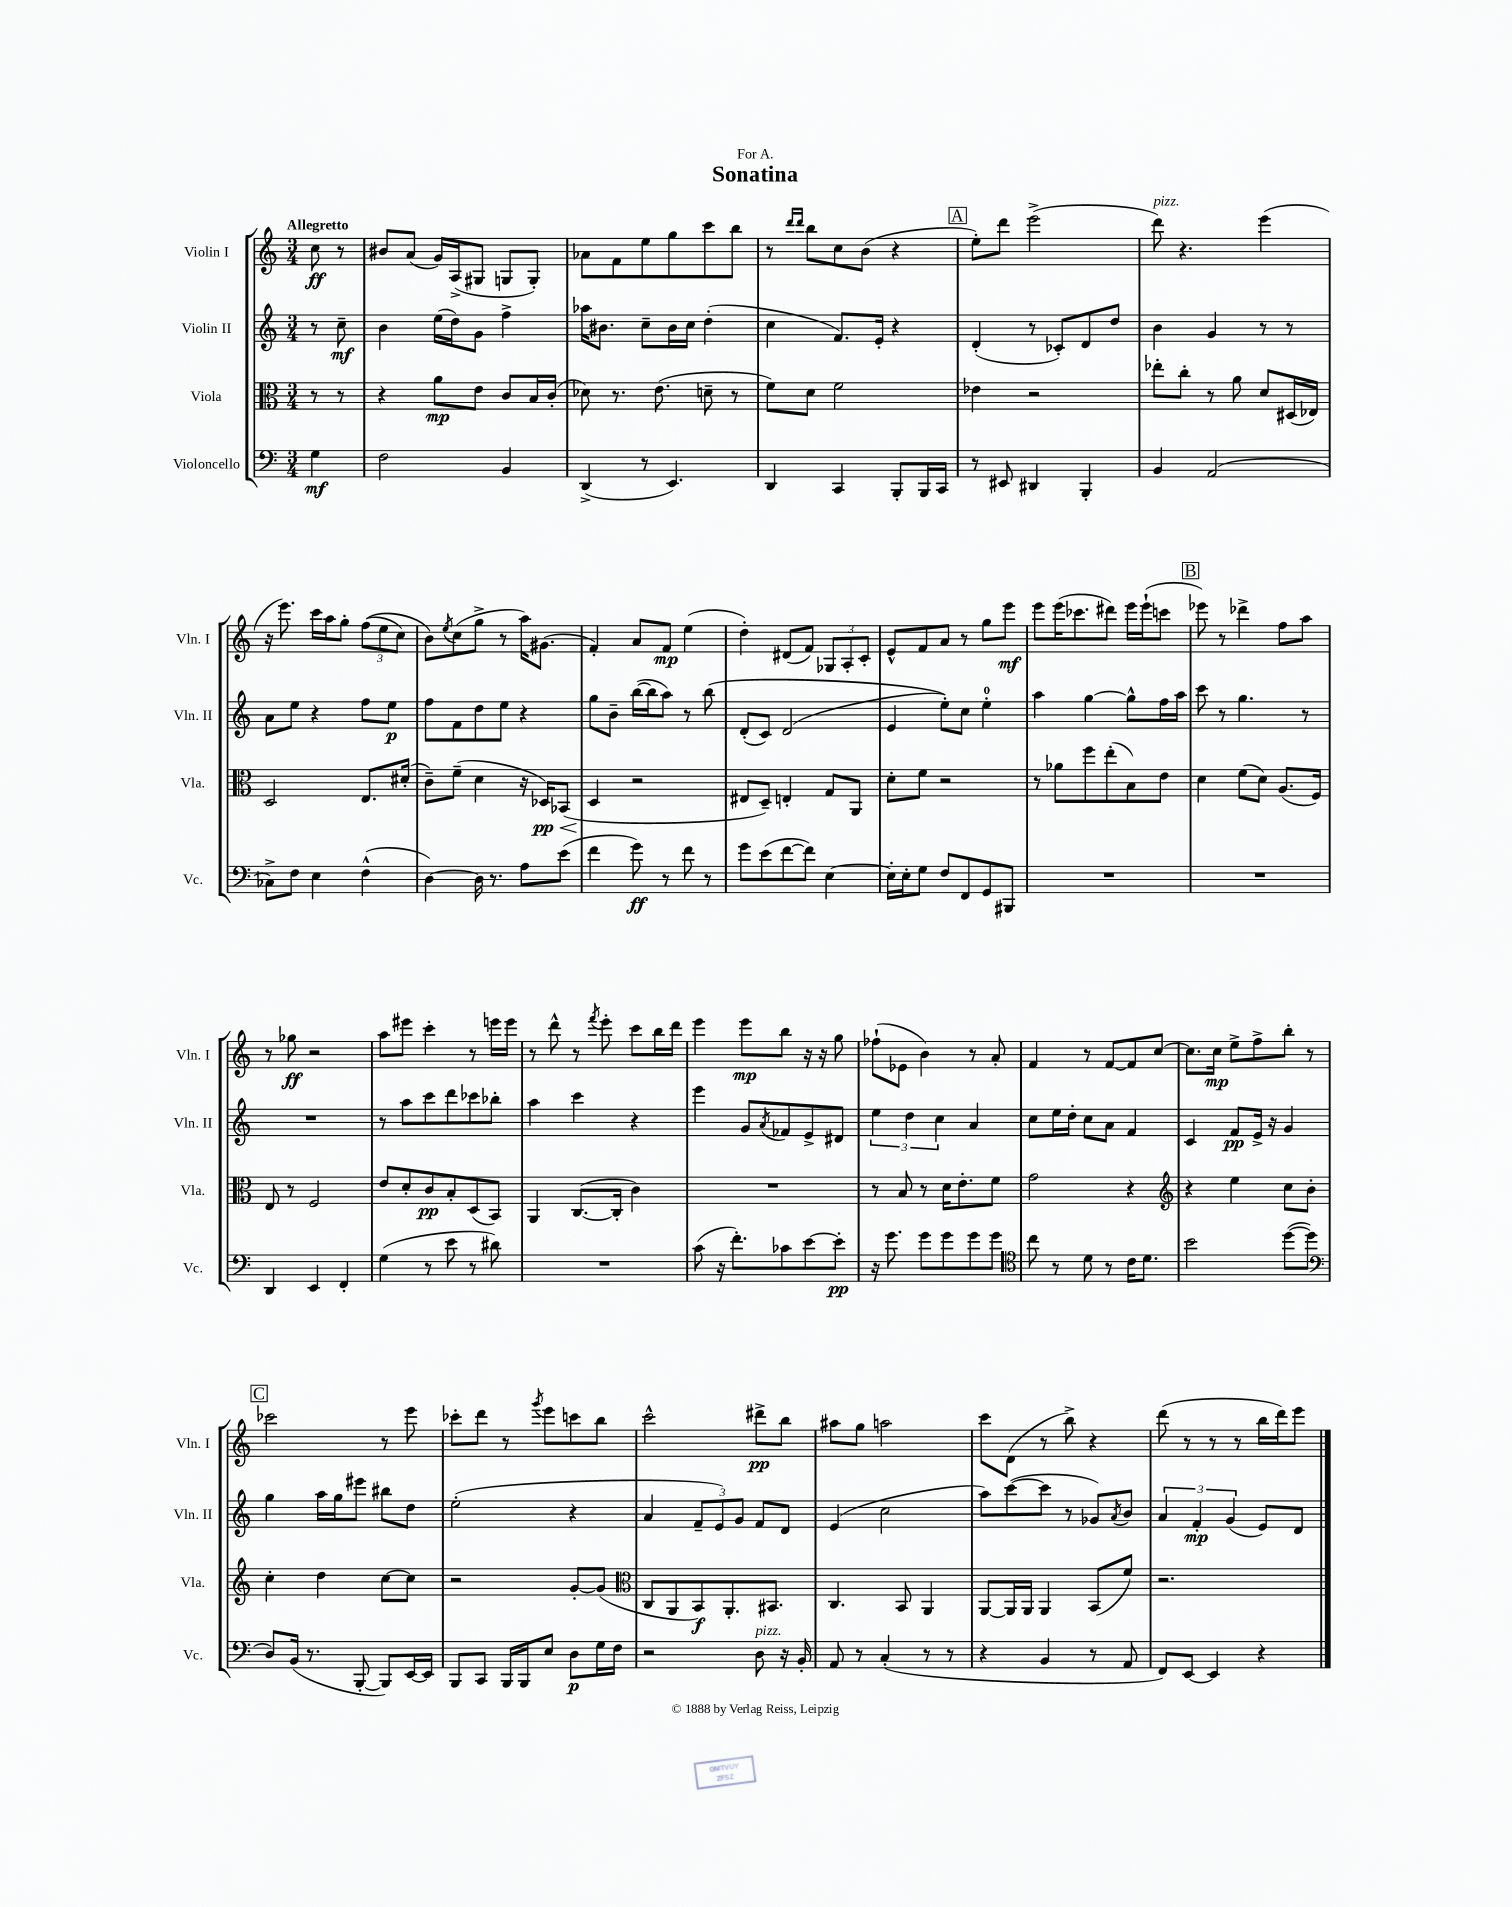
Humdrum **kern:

**kern	**kern	**kern	**kern
*staff4	*staff3	*staff2	*staff1
*clefF4	*clefC3	*clefG2	*clefG2
*k[]	*k[]	*k[]	*k[]
*M3/4	*M3/4	*M3/4	*M3/4
4G\	8r	8r	8cc\
.	8r	8cc~\	8r
=	=	=	=
2F\	4r	4b\	8b#/L
.	.	.	(8a/J
.	8a\L	(16ee\LL	16g/LL)
.	.	16dd\J)	(16A^/J
.	8e\J	8g\J	8G#/J
4BB/	8c/L	4ff^\	8G/L
.	16B/L	.	8G'/J)
.	(16c'/JJ	.	.
=	=	=	=
(4DD^/	8d-\)	16aa-\LK	8a-\L
.	.	8.b#\J	.
.	8.r	.	8f\
8r	.	8cc~\L	8ee\
.	(8.e\	.	.
4.EE/)	.	16b#\L	8gg\
.	.	16cc\JJ	.
.	8d~\	(4dd'\	8ccc\
.	8r	.	8bb\J
=	=	=	=
4DD/	8f\L)	4cc\	8r
.	.	.	16qqddd/LL
.	.	.	16qqddd/JJ
.	8d\J	.	8bb\L
4CC/	2f\	8.f/L)	8cc\
.	.	.	(8b\J
.	.	16e'/Jk	.
8BBB'/L	.	4r	4r
16BBB/L	.	.	.
16CC/JJ	.	.	.
=	=	=	=
8r	4e-\	(4d'/	8ee'\L)
8EE#/	.	.	8ddd\J
4DD#/	2r	8r	(2eee^\
.	.	8c-'/L)	.
4BBB'/	.	8d/	.
.	.	8dd/J	.
=	=	=	=
4BB/	8ee-'\L	4b\	8ddd\)
.	8cc'\J	.	4.r
(2AA/	8r	4g/	.
.	8a\	.	.
.	8d/L	8r	(4eee\
.	(16D#/L	8r	.
.	16E-/JJ)	.	.
=	=	=	=
8C-^\L)	2D/	8a\L	16r
.	.	.	8.eee\)
8F\J	.	8ee\J	.
4E\	.	4r	16ccc\LL
.	.	.	16aa\J
.	.	.	8gg'\J
(4F^^\	8.E/L	8ff\L	&((12ff\L
.	.	.	12ee\
.	.	8ee\J	.
.	.	.	12cc\J)
.	(16d#'/Jk	.	.
=	=	=	=
[4D\)	8c~\L)	8ff\L	8b\L&)
.	.	.	8qee/
.	(8f~\J	8f\	(8cc\
16D\]	4d\	8dd\	8gg^\J
8.r	.	.	.
.	.	8ee\J	8r
8A\L	16r	4r	16aa\LK)
.	16D-/LK)	.	(8.g#\J
(8e\J	(8BB-/J	.	.
=	=	=	=
4f\	4D/	8gg\L	4f'/)
.	.	8b~\J	.
8g\)	2r	([16bb\LL	8a/L
.	.	16bb\]J	.
8r	.	8aa\J)	8f/J
8f\	.	8r	(4ee\
8r	.	&(8bb\	.
=	=	=	=
8g\L	8E#/L	(8d'/L	4dd'\)
(8e\	8D~/J)	8c/J)	.
[8f\	4E'/	(2d/	(8d#/L
8f\]J)	.	.	8f/J)
[4E\	8G/L	.	12G-/L
.	.	.	12A'/
.	8AA/J	.	.
.	.	.	12c'/J
=	=	=	=
16E'\]LL	8d'\L	4e/	8e^^/L
16E'\J	.	.	.
8G\J	8f\J	.	8f/
8F/L	2r	8ee'\L)&)	8a/J
8FF/	.	8cc\J	8r
8GG/	.	4ee'\	8gg\L
8BBB#/J	.	.	8eee\J
=	=	=	=
2.r	8r	4aa\	8eee\L
.	8a-\L	.	(16eee\K
.	.	.	8.ccc-\
.	8ff\	[4gg\	.
.	(8ee'\	.	8ddd#\J)
.	8B\)	8gg^^\]L	16eee\LL
.	.	.	(16eee`\J
.	8e\J	16ff\L	8ccc\J
.	.	16aa\JJ	.
=	=	=	=
2.r	4d\	8ccc\	8eee-\)
.	.	8r	8r
.	(8f\L	4.gg\	4ddd-^\
.	8d\J)	.	.
.	(8.A/L	.	8ff\L
.	.	8r	8aa\J
.	16F/Jk)	.	.
=	=	=	=
4DD/	8E/	2.r	8r
.	8r	.	8gg-\
4EE/	2F/	.	2r
4FF'/	.	.	.
=	=	=	=
(4G\	8e/L	8r	8aa\L
.	8d'/	8aa\L	8eee#\J
8r	8c/	8ccc\	4ccc'\
8e\	8B'/	8ddd\	.
8r	(8D/	8ccc-\	8r
8d#\)	8BB/J)	8bb-'\J	16eee\LL
.	.	.	16eee\JJ
=	=	=	=
2.r	4AA/	4aa\	8r
.	.	.	8ddd^^\
.	([8.C/L	4ccc\	8r
.	.	.	8qfff/
.	.	.	8eee'\
.	16C'/]Jk	.	.
.	4c\)	4r	8ccc\L
.	.	.	16bb\L
.	.	.	16ddd\JJ
=	=	=	=
(8c\	2.r	4eee\	4eee\
16r	.	.	.
8.f'\L)	.	.	.
.	.	8g/L	8eee\L
.	.	8qa/	.
8c-\	.	8f-/	8bb\J
[8e\	.	8e^/	16r
.	.	.	16r
8e'\]J	.	8d#/J	8gg\
=	=	=	=
16r	8r	6ee\	(8ff-`\L
8.g\	.	.	.
.	8B/	.	8e-\J
.	.	6dd\	.
8g\L	8r	.	4b\)
.	.	6cc\	.
8g\	16d\LK	.	.
.	8.e'\	.	.
8g\	.	4a/	8r
8g\J	8f\J	.	8a'/
=	=	=	=
*clefC4	*	*	*
8cc\	2g\	8cc\L	4f/
8r	.	16ee\L	.
.	.	16dd'\JJ	.
8d\	.	8cc\L	8r
8r	.	8a\J	[8f/L
16c\LK	4r	4f/	8f/]
8.d\J	.	.	.
.	.	.	[8cc/J
=	=	=	=
*	*clefG2	*	*
2b\	4r	4c/	8.cc\]L
.	.	.	16cc\Jk
.	4ee\	8f/L	8ee^\L
.	.	16e^/Jk	8ff^\
.	.	16r	.
([8dd\L	8cc\L	4g/	8bb'\J
8dd\]J	8b'\J	.	8r
=	=	=	=
*clefF4	*	*	*
8D/L)	4cc'\	4gg\	2ccc-\
(16BB/Jk	.	.	.
8.r	.	.	.
.	4dd\	16aa\LL	.
.	.	16gg\J	.
[8BBB'/	.	8eee#\J	.
8BBB/]L)	[8cc\L	8bb#\L	8r
[16EE/L	8cc\]J	8dd\J	8eee\
16EE/]JJ	.	.	.
=	=	=	=
8BBB/L	2r	(2ee'\	8ccc-'\L
8CC/J	.	.	8ddd\J
16BBB/LL	.	.	8r
16BBB/J	.	.	.
.	.	.	8qggg/
8E/J	.	.	8eee\L
8D\L	[8g'/L	4r	8ccc\
16G\L	(8g/]J	.	8bb\J
16F\JJ	.	.	.
=	=	=	=
*	*clefC3	*	*
2r	8C/L	4a/	2ccc^^\
.	8AA/	.	.
.	8BB/)	12f~/L	.
.	.	12e/)	.
.	8.AA'/	.	.
.	.	12g/J	.
8D\	.	8f/L	8ddd#^\L
.	8.BB#/J	.	.
16r	.	8d/J	8bb\J
16BB'/	.	.	.
=	=	=	=
8AA/	4.C/	(4e/	8aa#\L
8r	.	.	8gg\J
(4C'/	.	2cc\	2aa\
.	8BB/	.	.
8r	4AA/	.	.
8r	.	.	.
=	=	=	=
4r	[8AA/L	8aa\L)	8ccc\L
.	16AA/]L	([8ccc\	(8d\J
.	16AA/JJ	.	.
4BB/	4AA/	8ccc\]J	8r
.	.	8r	8bb^\)
8r	(8BB/L	8g-/L)	4r
.	.	8qa/	.
8AA/	8f/J)	8b/J	.
=	=	=	=
8FF/L)	2.r	6a/	(8ddd\
[8EE/J	.	.	8r
.	.	6f'/	.
4EE/]	.	.	8r
.	.	(6g/	.
.	.	.	8r
4r	.	8e/L)	16bb\LL
.	.	.	16ddd\J)
.	.	8d/J	8eee\J
==	==	==	==
*-	*-	*-	*-
